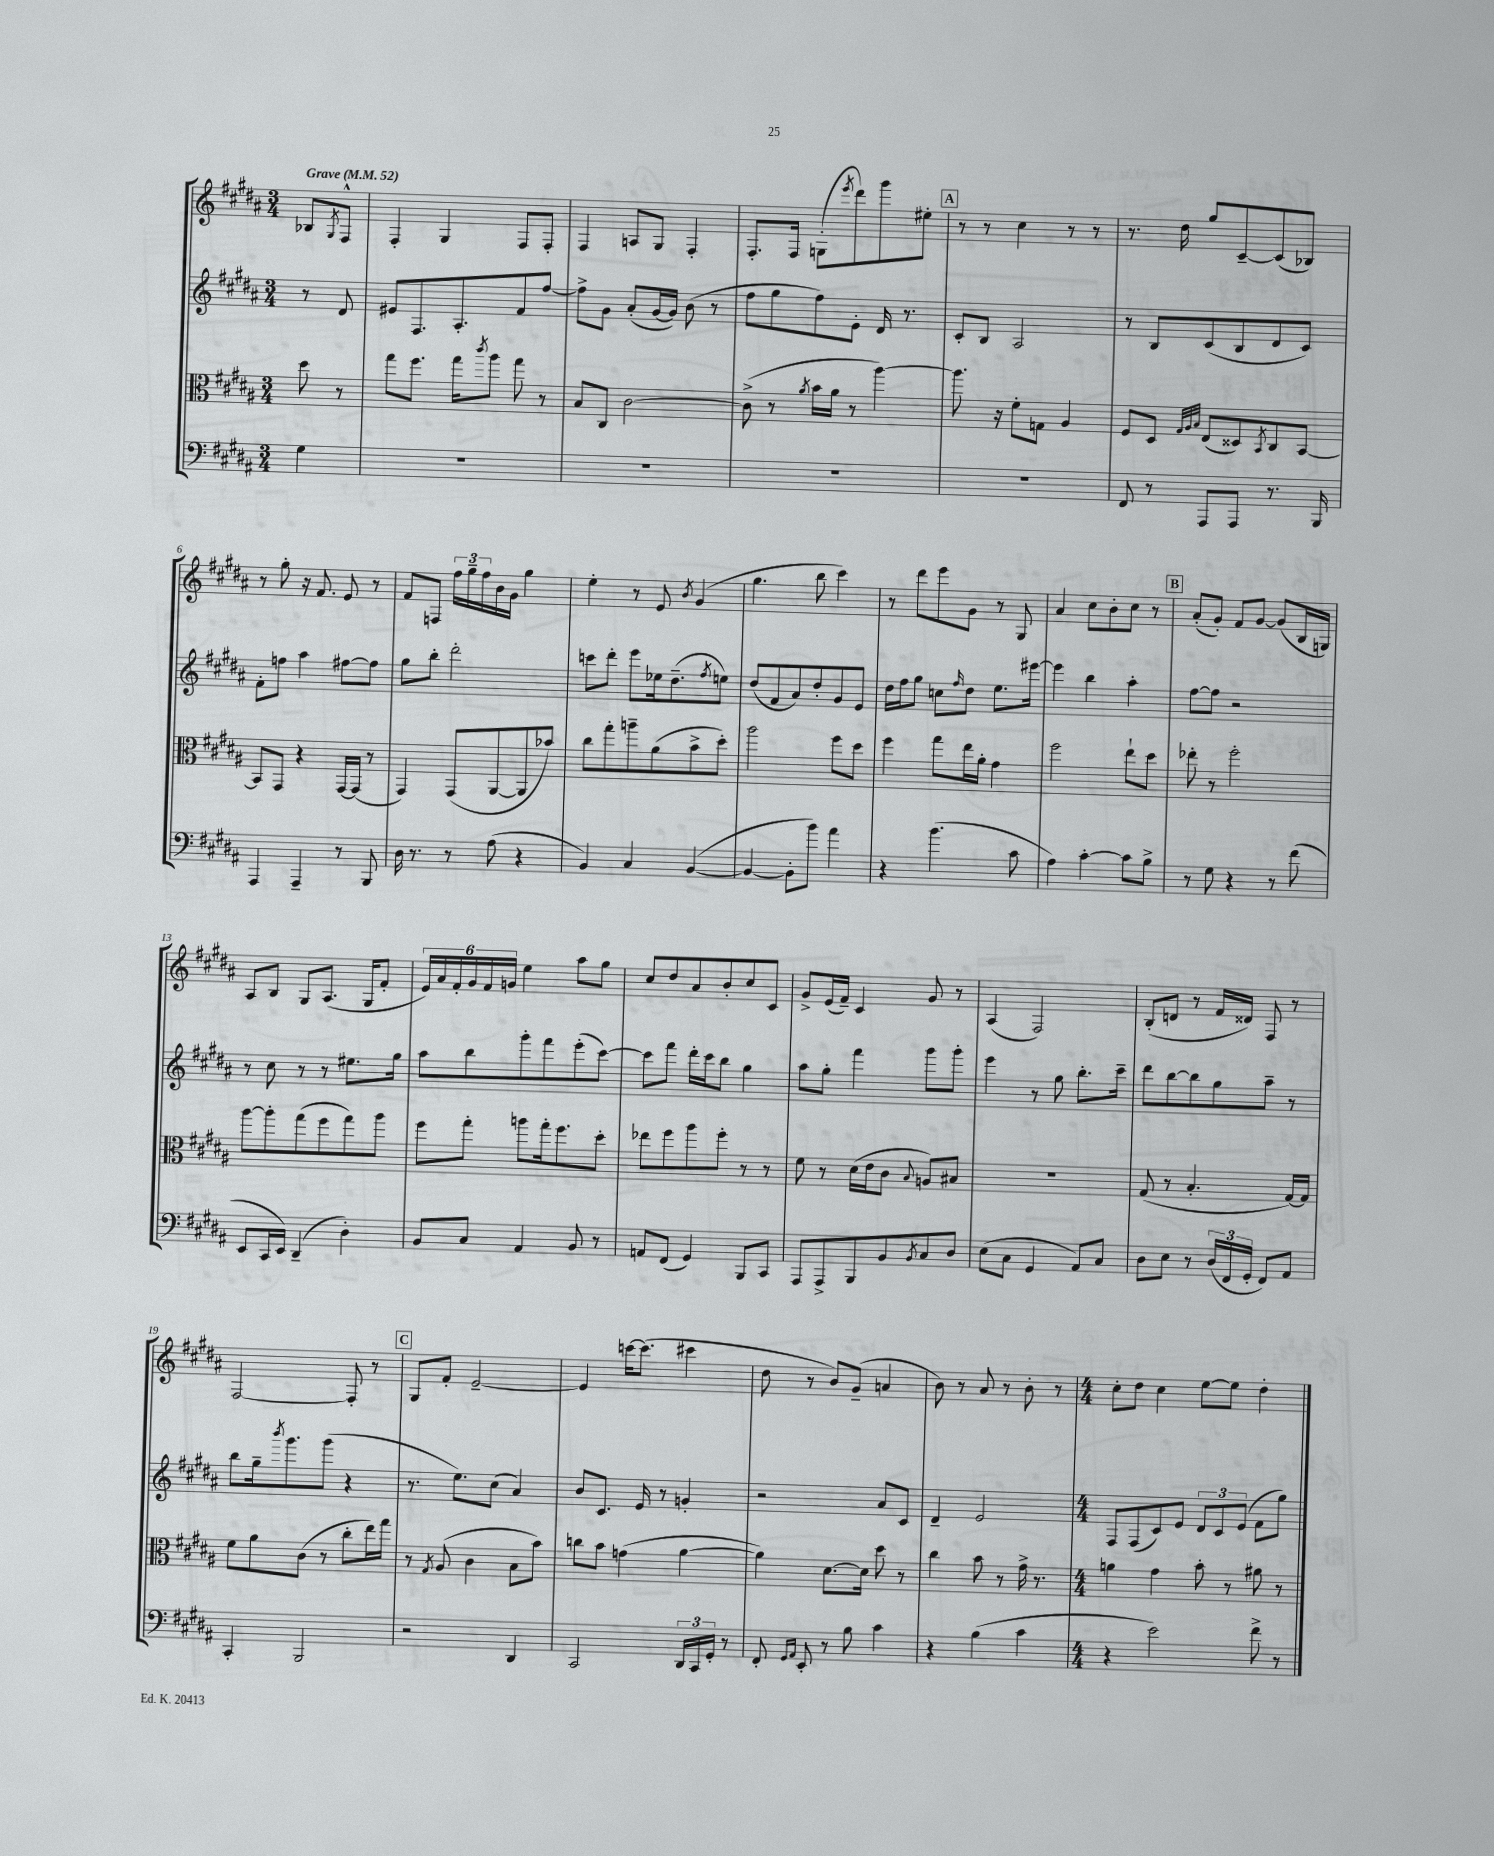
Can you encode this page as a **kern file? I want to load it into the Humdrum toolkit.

**kern	**kern	**kern	**kern
*part4	*part3	*part2	*part1
*staff4	*staff3	*staff2	*staff1
*clefF4	*clefC3	*clefG2	*clefG2
*k[f#c#g#d#a#]	*k[f#c#g#d#a#]	*k[f#c#g#d#a#]	*k[f#c#g#d#a#]
*M3/4	*M3/4	*M3/4	*M3/4
*MM52	*MM52	*MM52	*MM52
=	=	=	=
!	!	!	!LO:TX:a:B:t=Grave
4G#\	8dd#\	8r	8B-X/L
.	.	.	8qG#/
.	8r	8d#/	8F#^^/J
=1	=1	=1	=1
2.r	8gg#\L	8e#X/L	4F#'/
.	8.ff#\J	8.F#/	.
.	.	.	4G#/
.	16gg#\KL	8.A#'/	.
.	8qccc#/	.	.
.	8aa#\J	.	.
.	8gg#\	8f#/	8F#/L
.	8r	[8ff#/J	8F#'/J
=2	=2	=2	=2
2.r	8B/L	8ff#^\L]	4F#/
.	8C#/J	8g#\J	.
.	[2c#\	(8a#'/L	8An/L
.	.	[16g#/L	8G#/J
.	.	16g#/JJ])	.
.	.	(8b\	4F#'/
.	.	8r	.
=3	=3	=3	=3
2.r	(8c#^\]	8ff#\L	8.F#'/L
.	8r	8gg#\	.
.	.	.	16F#/Jk
.	8qa#/	.	.
.	16b\LL	8ff#\)	(8Gn'\L
.	16a#\JJ	.	.
.	.	.	8qeee/
.	8r	8e'\J	8ddd#\)
.	[4aa#\)	16d#/	8ggg#\
.	.	8.r	.
.	.	.	8ee#X'\J
!!LO:REH:place=s1:t=A
=4	=4	=4	=4
2.r	8.aa#\]	8c#'/L	8r
.	.	8B/J	8r
.	16r	.	.
.	8f#'\L	2A#/	4cc#\
.	8Gn\J	.	.
.	4A#/	.	8r
.	.	.	8r
=5	=5	=5	=5
8FF#/	8F#/L	8r	8.r
8r	8D#/J	8B/L	.
.	.	.	16dd#\
.	32qqG#/LLL	.	.
.	32qqA#/	.	.
.	32qqB/JJJ	.	.
8AAA#/L	(8E/L	(8c#/	8gg#/L
8AAA#/J	8D##X/)	8B/	[8c#~/
.	8qBB/	.	.
8.r	8C#/	8d#/	(8c#/]
.	[8BB/J	8c#/J)	8B-X/J)
16BBB/	.	.	.
!!LO:LB:g=z
=6	=6	=6	=6
4AAA#/	8BB/L]	8f#'\L	8r
.	8GG#/J	8ffn\J	8gg#'\
4AAA#~/	4r	4aa#\	16r
.	.	.	8.f#/
8r	[16GG#/LL	[8ff#X\L	8e/
.	(16GG#/JJ]	.	.
8BBB/	8r	8ff#\J]	8r
=7	=7	=7	=7
16D#\	4GG#/)	8gg#\L	8f#/L
8.r	.	.	.
.	.	8bb'\J	8Fn/J
8r	(8GG#/L	2ddd#'\	24ff#\LL
.	.	.	24gg#~\
.	.	.	24ff#\
(8A#\	[8AA#/	.	16b\
.	.	.	16g#\JJ
4r	8AA#/]	.	4gg#\
.	8b-X/J)	.	.
=8	=8	=8	=8
4BB/)	8cc#\L	8cccn\L	4ee'\
.	8gg#'\	8ddd#'\J	.
4C#/	8aan~\	8eee\L	8r
.	(8a#\	16ee-X\k	8e/
.	.	(8.dd#~\	.
.	.	.	8qb/
([4BB/	8b^\	.	(4g#/
.	.	8qff#/	.
.	8dd#'\J)	8een\J)	.
=9	=9	=9	=9
4BB/_	2aa#\	(8dd#/L	4.gg#\
.	.	8f#/	.
8BB'\L]	.	8a#/)	.
8b\J)	.	8dd#'/	8bb\
4a#\	8ff#\L	8g#/	4ccc#\)
.	8dd#\J	8e/J	.
=10	=10	=10	=10
4r	4ff#\	16dd#\LL	8r
.	.	16ff#\J	.
.	.	8gg#\J	8ddd#\L
(4.b\	8gg#\L	8ccn\L	8eee\
.	.	16qqff#/	.
.	16ee\L	8dd#\J	8g#\J
.	16a#'\JJ	.	.
.	4g#\	8.ee\L	8r
8c#\	.	.	8G#/
.	.	[16eee#X\Jk	.
=11	=11	=11	=11
4A#\)	2ff#\	4eee#\]	4a#/
[4c#'\	.	4bb\	8cc#\L
.	.	.	8b'\
8c#\L]	8ee`\L	4aa#'\	8cc#\J
8B^\J	8dd#\J	.	8r
!!LO:REH:place=s1:t=B
=12	=12	=12	=12
8r	8ee-X'\	[8ff#\L	(8a#'/L
8G#\	8r	8ff#\J]	8g#'/J)
4r	2ff#'\	2r	8f#/L
.	.	.	[8g#/J
8r	.	.	(8g#/L]
(8f#\	.	.	16B/L
.	.	.	16Gn/JJ)
!!LO:LB:g=z
=13	=13	=13	=13
8EE/L	[8aa#\L	8r	8A#/L
16CC#/L	8aa#'\]	8cc#\	8B/J
16EE/JJ)	.	.	.
(4DD#~/	(8gg#\	8r	8G#/L
.	8ff#\	8r	(8.A#/J
4D#'\)	8gg#\)	8.ee#X\L	.
.	.	.	16G#/KL
.	8aa#\J	.	8f#'/J
.	.	16gg#\Jk	.
=14	=14	=14	=14
8BB/L	8ff#\L	8aa#\L	24e/LL)
.	.	.	24a#/
.	.	.	24f#'/
8C#/J	8gg#'\J	8bb\	24g#/
.	.	.	24f#/
.	.	.	24gn/JJ
4AA#/	8aan\L	8ggg#'\	4ee\
.	16gg#'\k	8fff#\	.
.	8.ff#\	.	.
8BB/	.	(8eee'\	8aa#\L
8r	8dd#'\J	[8ccc#\J)	8gg#\J
=15	=15	=15	=15
8AAn/L	8ee-X\L	8ccc#\L]	8cc#/L
(8FF#/J	8ff#\	8fff#\J	8dd#/
4GG#/)	8aa#\	16ddd#'\LL	8a#/
.	.	16ccc#\J	.
.	8ff#'\J	8bb\J	8b'/
8BBB/L	8r	4gg#\	8cc#/
8CC#/J	8r	.	8c#/J
=16	=16	=16	=16
8AAA#/L	8f#\	8aa#\L	8g#^/L
8AAA#^/	8r	8gg#'\J	(16e/L
.	.	.	16f#~/JJ)
8BBB/	(16d#\LL	4fff#\	4c#/
.	16e\J	.	.
8BB/	8c#\J	.	.
8qBB/	8qqB/	.	.
8C#/	8An/L)	8ggg#\L	8g#/
8D#/J	8B#X/J	8ggg#'\J	8r
=17	=17	=17	=17
(8E\L	2.r	4eee\	(4A#/
8C#\J	.	.	.
4GG#/	.	8r	2F#/)
.	.	8gg#\	.
8AA#/L)	.	8.bb'\L	.
8C#/J	.	.	.
.	.	16ccc#~\Jk	.
=18	=18	=18	=18
8D#\L	(8G#/	8ddd#\L	(8B'/L
8E\J	8r	[8bb\	8dn/J
8r	4.B'/	8bb\]	8r
(24D#/LL	.	8gg#\	16f#/LL
24FF#/	.	.	.
.	.	.	16d##X/JJ)
24GG#'/JJ	.	.	.
8FF#/L)	.	8aa#~\J	8F#/
8AA#/J	[16G#/LL)	8r	8r
.	16G#/JJ]	.	.
!!LO:LB:g=z
=19	=19	=19	=19
4CC#'/	8f#\L	8bb\L	[2F#/
.	8a#\	16gg#~\k	.
.	.	8qbbb/	.
.	.	8.ggg#\	.
2BBB/	(8c#\J	.	.
.	8r	(8ggg#\J	.
.	8cc#'\L	4r	8F#'/]
.	16ee\L)	.	8r
.	16gg#\JJ	.	.
!!LO:REH:place=s1:t=C
=20	=20	=20	=20
2r	8r	8.r	8G#/L
.	8qG#/	.	.
.	(8A#/	.	8f#'/J
.	.	8.ee\L)	.
.	4c#\	.	[2e~/
.	.	(8cc#\J	.
4DD#/	8B\L	4a#/)	.
.	8b\J)	.	.
=21	=21	=21	=21
2CC#/	8ccn\L	8b/L	4e/]
.	8b\J	8.c#/J	.
.	(4gn\	.	[16cccn\KL
.	.	16e/	(8.ccc\J]
.	.	8r	.
24DD#/LL	[4a#\	4gn'/	4ccc#X\
24CC#/	.	.	.
24GG#'/JJ	.	.	.
8r	.	.	.
=22	=22	=22	=22
8FF#'/	4a#\])	2r	8dd#\
16qqGG#/LL	.	.	.
16qqAA#/JJ	.	.	.
8EE'/	.	.	8r
8r	[8.d#\L	.	8b/L)
8B\	.	.	(8g#~/J
.	16d#\Jk]	.	.
4c#\	8dd#\	8a#/L	4an/
.	8r	8c#/J	.
=23	=23	=23	=23
4r	4cc#\	4d#~/	8b\)
.	.	.	8r
(4B\	8b\	2e/	8a#/
.	8r	.	8r
4c#\	16g#^\	.	8b'\
.	8.r	.	.
.	.	.	8r
=24	=24	=24	=24
*M4/4	*M4/4	*M4/4	*M4/4
4r	4an\	8F#/L	8cc#'\L
.	.	(8F#/	8dd#\J
2e\)	4g#\	8c#/)	4cc#\
.	.	8e/J	.
.	8b'\	12d#/L	[8ee\L
.	.	12c#/	.
.	8r	.	8ee\J]
.	.	(12e/J	.
8f#^\	8a#X\	8f#\L	4dd#'\
8r	8r	8gg#\J)	.
==	==	==	==
*-	*-	*-	*-
